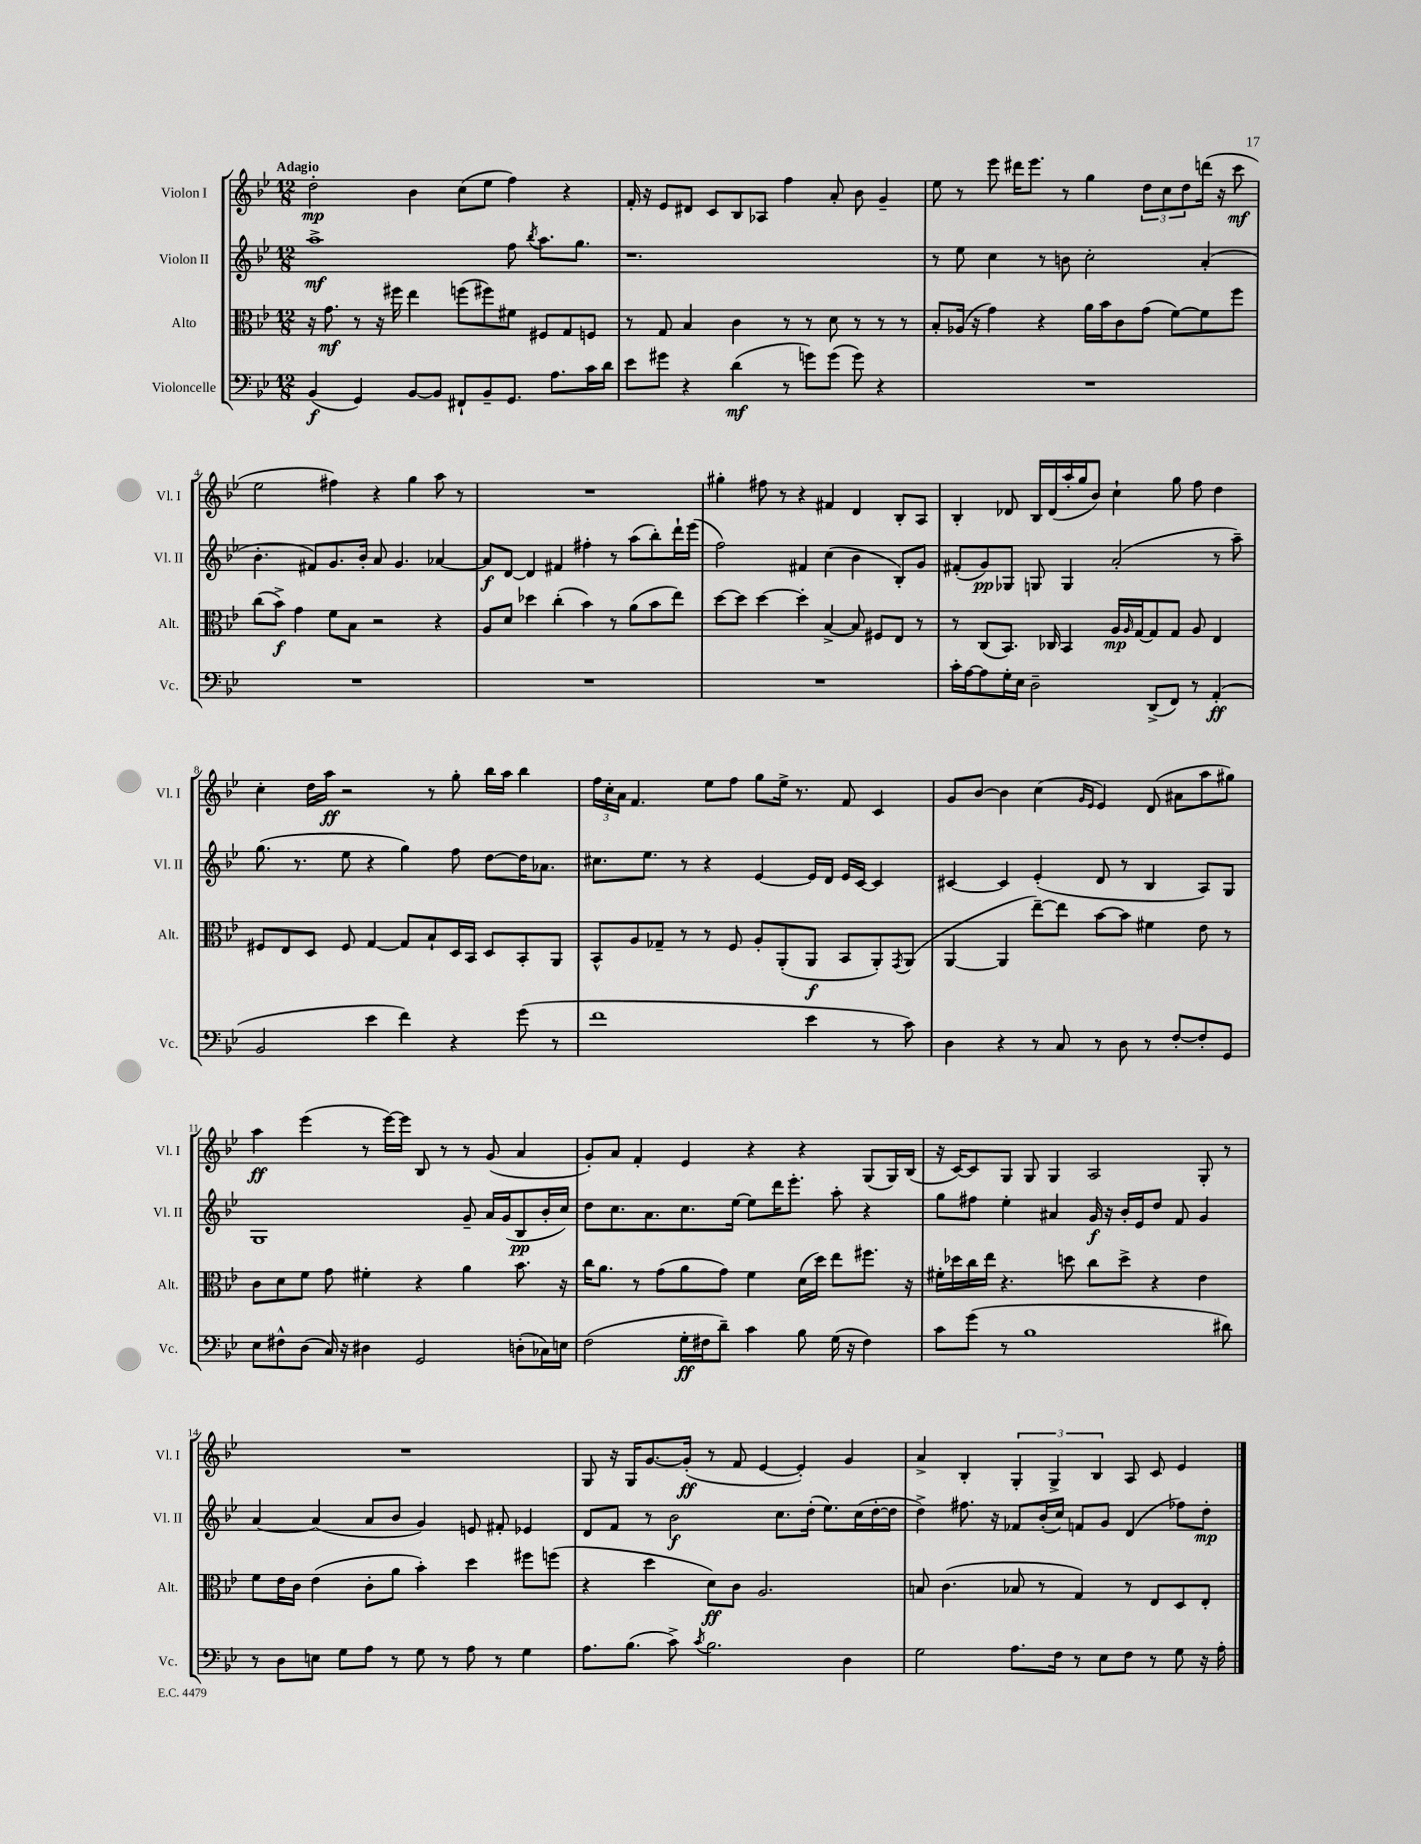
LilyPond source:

<<
\new StaffGroup <<
\new Staff = "s0" \with { instrumentName = "Violon I" shortInstrumentName = "Vl. I" } {
    \clef treble \key bes \major \numericTimeSignature \time 12/8 \tempo "Adagio"
    d''2-.\mp bes'4 c''8( ees''8 f''4) r4 |
    f'16-. r16 ees'8 dis'8 c'8 bes8 aes8 f''4 a'8-. bes'8 g'4-- |
    ees''8 r8 ees'''8 dis'''16 ees'''8. r8 g''4 \tuplet 3/2 { d''8 c''8 d''8 } d'''16( r16 c'''8\mf |
    ees''2 fis''4) r4 g''4 a''8 r8 |
    R1. |
    gis''4-. fis''8 r8 r4 fis'4 d'4 bes8-. a8 |
    bes4-. des'8 bes16 des'16( a''16-. g''16 bes'8) c''4-! g''8 f''8 d''4 |
    c''4-. d''16 a''16\ff r2 r8 g''8-. bes''16 a''16 bes''4 |
    \tuplet 3/2 { f''16 c''16-. a'16 } f'4. ees''8 f''8 g''8 ees''16-> r8. f'8 c'4 |
    g'8 bes'8~ bes'4 c''4( \grace { g'16 ees'16 } ees'4) d'8( ais'8 a''8 gis''8) |
    a''4\ff ees'''4( r8 ees'''16~) ees'''16 bes8 r8 r8 g'8( a'4 |
    g'8-.) a'8 f'4-. ees'4 r4 r4 g8( g16) bes16( |
    r16 c'16~) c'8 g8 g8 g4 a2 g8-. r8 |
    R1. |
    g8 r16 g16 g'8.~ g'16-.\ff( r8 f'8 ees'4~ ees'4-.) g'4 |
    a'4-> bes4-. \tuplet 3/2 { g4-. g4-> bes4 } a8 c'8 ees'4 \bar "|." |
}
\new Staff = "s1" \with { instrumentName = "Violon II" shortInstrumentName = "Vl. II" } {
    \clef treble \key bes \major \numericTimeSignature \time 12/8
    a''1->\mf f''8 \acciaccatura { bes''8 } a''8. g''8. |
    r1. |
    r8 ees''8 c''4 r8 b'8 c''2-. a'4-.( |
    bes'4.-. fis'8) g'8. bes'16-. a'8 g'4. aes'4~ |
    aes'8\f d'8~ d'4 fis'4 fis''4-. r8 a''8( bes''8-.) d'''16-! ees'''16( |
    f''2) fis'4 c''4( bes'4 bes8-.) g'8 |
    fis'8-.( g'8\pp) ges8 g8 g4 a'2-.( r8 a''8--) |
    g''8.( r8. ees''8 r4 g''4) f''8 d''8~ d''16 aes'8. |
    cis''8. ees''8. r8 r4 ees'4~ ees'16 d'16 ees'16 c'16~ c'4 |
    cis'4~ cis'4 ees'4-.( d'8 r8 bes4 a8) g8 |
    g1 g'8-- a'16 g'16( bes8\pp bes'16-. c''16) |
    d''8 c''8. a'8. c''8. ees''16~ ees''8 d'''16 ees'''8.-. a''8-. r4 |
    g''8 fis''8 ees''4-. ais'4 g'16\f r16 bes'16-. ees'16 d''8 f'8 g'4 |
    a'4~ a'4( a'8 bes'8 g'4) e'8 fis'8-. ees'4 |
    d'8 f'8 r8 bes'2\f c''8. d''16-.( ees''8.) c''16( d''16~-. d''16 |
    d''4->) fis''8. r16 fes'8 bes'16-.( c''16) f'8 g'8 d'4( fes''8) d''8-.\mp \bar "|." |
}
\new Staff = "s2" \with { instrumentName = "Alto" shortInstrumentName = "Alt." } {
    \clef alto \key bes \major \numericTimeSignature \time 12/8
    r16 g'8.\mf r8 r16 fis''16 ees''4 f''8( fis''8) fis'8 fis8 g8 f8 |
    r8 g8 bes4 c'4 r8 r8 d'8 r8 r8 r8 |
    bes8-. aes16( r16 g'4) r4 a'16 bes'16 c'8 g'8( f'8~) f'8 f''8 |
    c''8( bes'8->\f) g'4 f'8 bes8 r2 r4 |
    a8 d'8 des''4 c''4-.( bes'4) r8 a'8( bes'8 ees''8) |
    d''8~ d''8 d''4~ d''4-. bes4~-> bes8 fis8 ees8 r8 |
    r8 c8( bes,8.) ces16 bes,4 a16\mp \grace { a16 } g16~ g8 g8 a8 ees4 |
    fis8 ees8 d8 fis8 g4~ g8 bes8-! d16 bes,16 d8 bes,8-. a,8 |
    bes,8-^ a8 ges8-- r8 r8 f8 a8-. a,8-.( a,8\f bes,8 a,8-.) \acciaccatura { g,8 } a,8( |
    a,4~ a,4 ees''8~--) ees''8 bes'8~ bes'8 fis'4 ees'8 r8 |
    c'8 d'8 f'8 g'8 fis'4-. r4 a'4 bes'8. r16 |
    c''16 a'8. r8 g'8( a'8 g'8) f'4 d'16( d''16) ees''8 fis''8. r16 |
    fis'16-. des''16 c''16 ees''16 r4. d''8 c''8 d''8-> r4 ees'4 |
    f'8 ees'16 c'16 ees'4( c'8-. a'8 bes'4-.) d''4 fis''8 f''8( |
    r4 d''4 d'8\ff) c'8 a2. |
    b8 c'4.( bes8 r8 g4) r8 ees8 d8 ees8-. \bar "|." |
}
\new Staff = "s3" \with { instrumentName = "Violoncelle" shortInstrumentName = "Vc." } {
    \clef bass \key bes \major \numericTimeSignature \time 12/8
    bes,4\f( g,4) bes,8~ bes,8 fis,8-! bes,8-- g,8. a8. c'16 d'16 |
    ees'8 gis'8 r4 d'4\mf( r8 g'8) g'8( g'8) r4 |
    R1. |
    R1. |
    R1. |
    R1. |
    c'16-. a16~ a8 g16-. ees16 d2-- d,8->( f,8) r8 a,4-.\ff( |
    bes,2 ees'4 f'4) r4 g'8( r8 |
    f'1 ees'4 r8 c'8) |
    d4 r4 r8 c8 r8 d8 r8 f8~-. f8-. g,8 |
    ees8 fis8-^ d8( c16) r16 dis4 g,2 d8-.( ces16) e16 |
    f2( g16-.\ff fis16 d'8--) c'4 bes8 g16( r16 fis4) |
    c'8 g'8( r8 bes1 dis'8) |
    r8 d8 e8 g8 a8 r8 g8 r8 a8 r8 g4 |
    a8. bes8.( c'8->) \acciaccatura { c'8 } bes2. d4 |
    g2 a8. f16 r8 ees8 f8 r8 g8 r16 a16-. \bar "|." |
}
>>
>>
